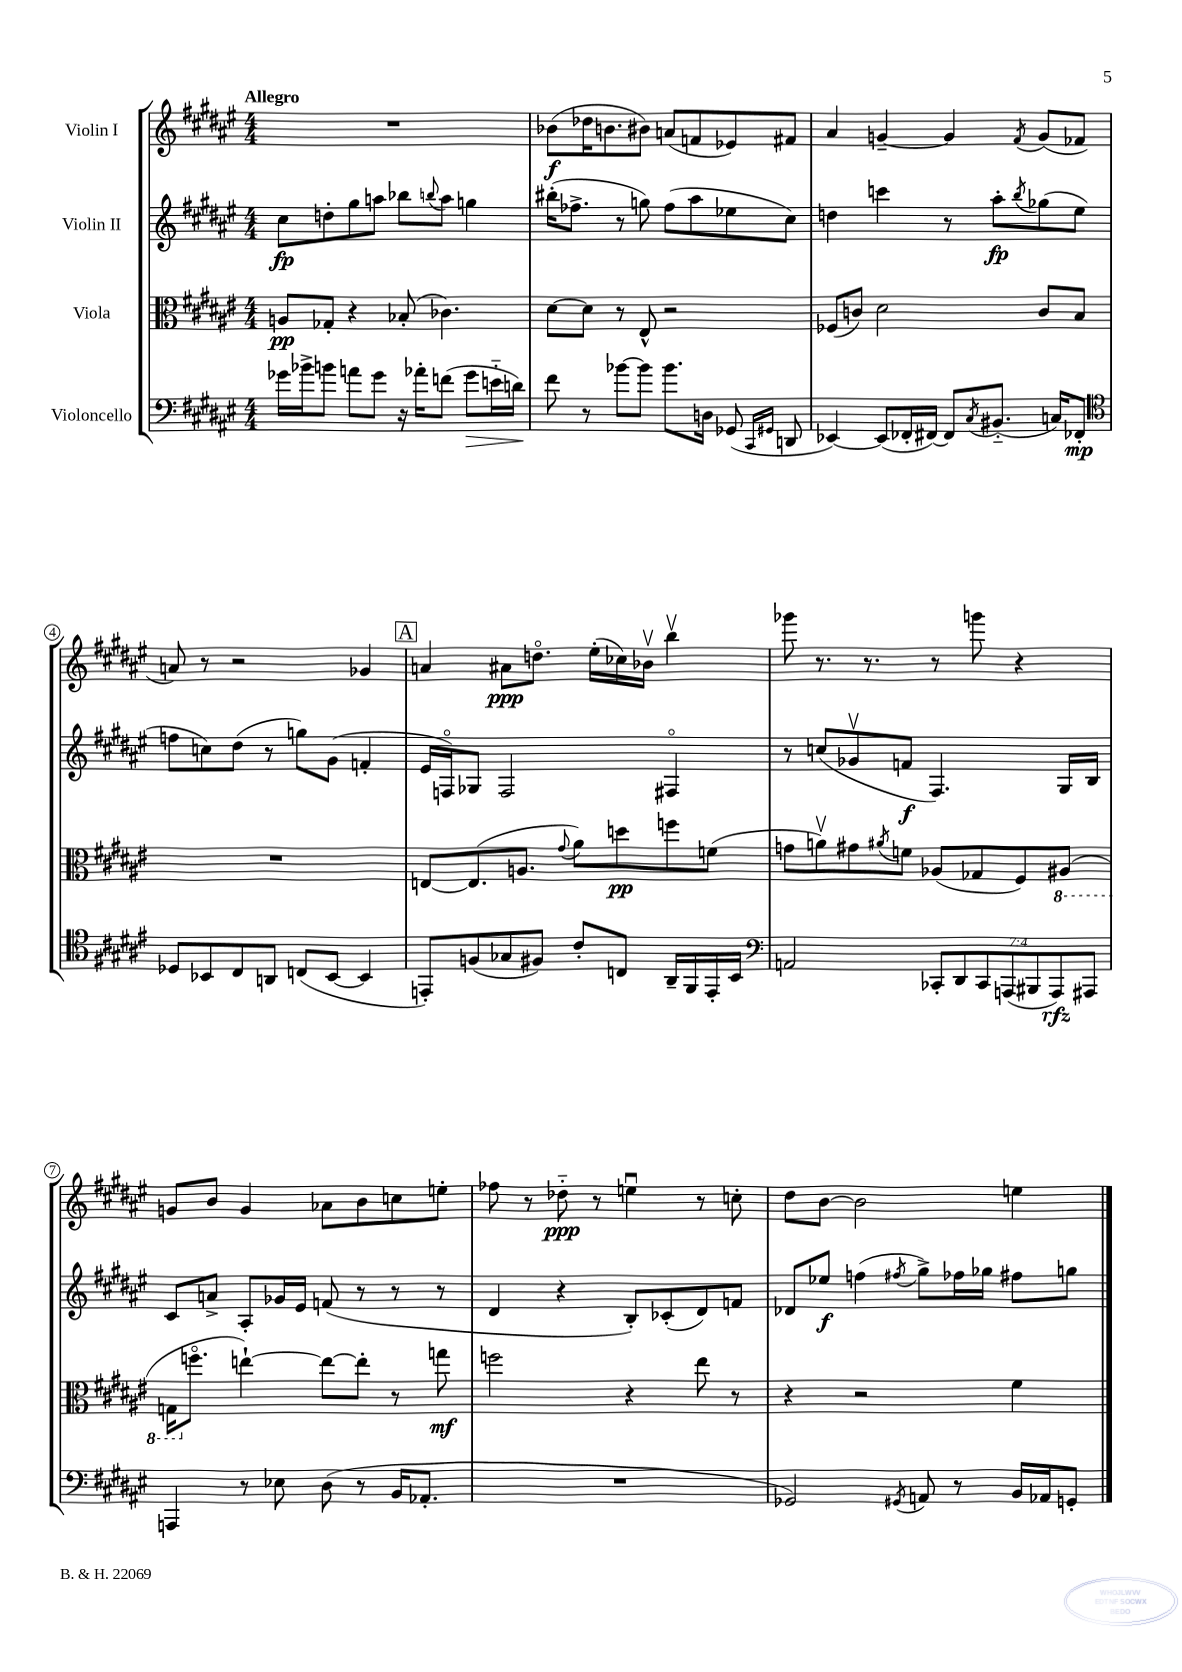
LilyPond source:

<<
\new StaffGroup <<
\new Staff = "s0" \with { instrumentName = "Violin I" } {
    \clef treble \key fis \major \numericTimeSignature \time 4/4 \tempo "Allegro"
    R1 |
    bes'8\f( des''16 b'8. bis'8) a'8( f'8 ees'8) fis'8 |
    ais'4 g'4~-- g'4 \acciaccatura { fis'8 } g'8( fes'8 |
    a'8) r8 r2 ges'4 |
    \mark \markup { \box "A" } a'4 ais'8\ppp d''8.\flageolet eis''16-.( ces''16) bes'16\upbow b''4\upbow |
    ges'''8 r8. r8. r8 g'''8 r4 |
    g'8 b'8 g'4 aes'8 b'8 c''8 e''8-. |
    fes''8 r8 des''8-_\ppp r8 e''4\downbow r8 c''8-. |
    dis''8 b'8~ b'2 e''4 \bar "|." |
}
\new Staff = "s1" \with { instrumentName = "Violin II" } {
    \clef treble \key fis \major \numericTimeSignature \time 4/4
    cis''8\fp d''8-. gis''8 a''8 bes''8 \appoggiatura { b''8 } a''8 g''4 |
    bis''16-.( fes''8.-> r8 g''8) fes''8( ais''8 ees''8 cis''8) |
    d''4 c'''4 r8 ais''8-.\fp \acciaccatura { b''8 } ges''8( eis''8 |
    f''8 c''8) dis''8( r8 g''8) gis'8( f'4-. |
    \mark \markup { \box "A" } eis'16 f16\flageolet) ges8 f2 fis4\flageolet |
    r8 c''8( ges'8\upbow f'8\f fis4.) gis16 b16 |
    cis'8 a'8-> ais8-. ges'16 eis'16 f'8( r8 r8 r8 |
    dis'4 r4 b8-.) ces'8-.( dis'8) f'8 |
    des'8 ees''8\f f''4( \acciaccatura { fis''8 } gis''8->) fes''16 ges''16 fis''8 g''8 \bar "|." |
}
\new Staff = "s2" \with { instrumentName = "Viola" } {
    \clef alto \key fis \major \numericTimeSignature \time 4/4
    a8\pp ges8-. r4 bes8-.( ces'4.) |
    dis'8~ dis'8 r8 eis8-^ r2 |
    fes8( c'8) dis'2 c'8 b8 |
    R1 |
    \mark \markup { \box "A" } e8~ e8.( a8. \appoggiatura { gis'8 } ais'8) d''8\pp f''8 f'8( |
    g'8 a'8\upbow) gis'8 \acciaccatura { ais'8 } f'8 aes8( ges8 fis8) \ottava #-1 ais,!8( |
    g,16 \ottava #0 f''8.\flageolet e''4~-!) e''8~ e''8-. r8 g''8\mf |
    f''2 r4 eis''8 r8 |
    r4 r2 fis'4 \bar "|." |
}
\new Staff = "s3" \with { instrumentName = "Violoncello" } {
    \clef bass \key fis \major \numericTimeSignature \time 4/4 \override Staff.TupletNumber.text = #tuplet-number::calc-fraction-text
    ges'16 bes'16-> b'8 a'8 ges'8 r16 aes'16-. f'8( ges'8\> e'16-_ d'16\!) |
    fis'8 r8 bes'8~ bes'8 bes'8. d16 ges,8( \grace { cis,16 gis,16 } d,8 |
    ees,4~) ees,8( fes,16-. fis,16~) fis,8 \acciaccatura { cis8 } bis,8.-_( c16) fes,8-.\mp |
    \clef tenor des8 bes,8 cis8 a,8 c8( bes,8~ bes,4 |
    \mark \markup { \box "A" } e,8-.) f8( ges8 fis8) cis'8-. c8 ais,16-- fis,16 e,16-. b,16 |
    \clef bass a,2 \tuplet 7/4 { ces,8-. dis,8 ces,8 a,,8( bis,,8 a,,8\rfz) ais,,8 } |
    a,,4 r8 ees8 dis8( r8 b,16 aes,8.-. |
    R1 |
    ges,2) \acciaccatura { gis,8 } a,8 r8 b,16 aes,16 g,8-. \bar "|." |
}
>>
>>
\layout { \context { \Score \override BarNumber.stencil = #(make-stencil-circler 0.1 0.3 ly:text-interface::print) } }
